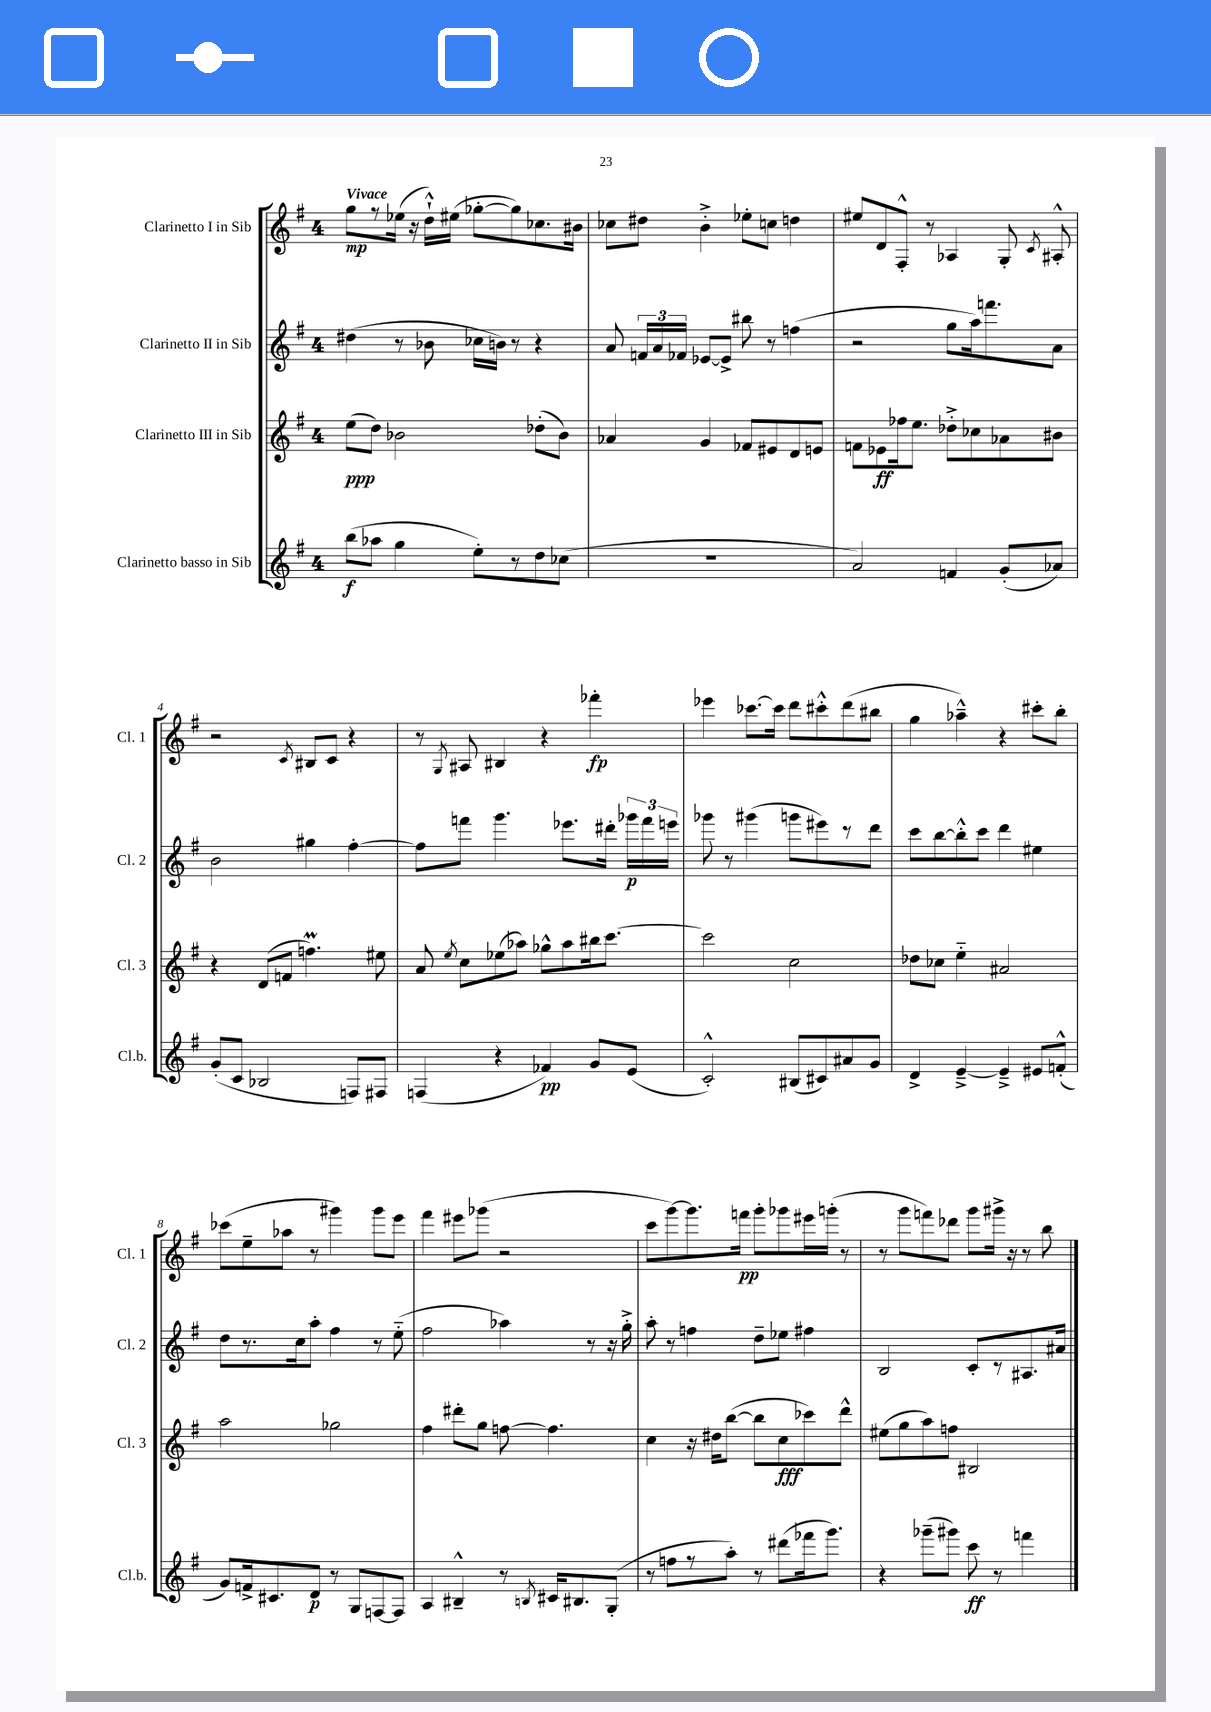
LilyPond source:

<<
\new StaffGroup <<
\new Staff = "s0" \with { instrumentName = "Clarinetto I in Sib" shortInstrumentName = "Cl. 1" } {
    \clef treble \key g \major \once \override Staff.TimeSignature.style = #'single-digit \time 4/4 \tempo "Vivace"
    \autoBeamOff g''8[\mp r8 ees''16]( r16 d''16[-!-^) eis''16]( ges''8[~-. ges''8) ces''8. bis'16] |
    ces''8[ dis''8] b'4-.-> ees''8[-. c''8] d''4 |
    eis''8[ d'8 fis8]-.-^ r8 aes4 g8-. \acciaccatura { c'8 } ais8-.-^ |
    r2 \acciaccatura { c'8 } bis8[ c'8] r4 |
    r8 \acciaccatura { g8 } ais8 bis4 r4 fes'''4-.\fp |
    ees'''4 ces'''8.[~ ces'''16] d'''8[ cis'''8-.-^ d'''8( bis''8] |
    g''4 aes''4---^) r4 cis'''8[-. b''8]-. |
    ces'''8[( e''8-- aes''8] r8 gis'''4) gis'''8[ e'''8] |
    fis'''4 eis'''8[ ges'''8]( r2 |
    c'''8[ g'''8~) g'''8. f'''16]\pp g'''8[-. ges'''8 eis'''16 g'''16]-.( r8 |
    r8 g'''8[ f'''8) des'''8] g'''8[ gis'''16]-> r16 r8 b''8 \bar "|." |
}
\new Staff = "s1" \with { instrumentName = "Clarinetto II in Sib" shortInstrumentName = "Cl. 2" } {
    \clef treble \key g \major \once \override Staff.TimeSignature.style = #'single-digit \time 4/4
    \autoBeamOff dis''4( r8 bes'8 ces''16[ b'16]) r8 r4 |
    a'8 \tuplet 3/2 { f'16[ a'16 fes'16] } ees'8[~ ees'8]-> bis''8 r8 f''4( |
    r2 g''8[ a''16) f'''8. a'8] |
    b'2 gis''4 fis''4~-. |
    fis''8[ f'''8] g'''4. ees'''8.[ dis'''16]-. \tuplet 3/2 { ges'''16[\p f'''16 e'''16] } |
    ges'''8 r8 gis'''4( g'''8[ eis'''8) r8 d'''8] |
    c'''8[ b''8~ b''8-.-^ c'''8] d'''4 eis''4 |
    d''8[ r8. c''16 a''8]-. fis''4 r8 e''8-_( |
    fis''2 aes''4) r8 r16 g''16-.-> |
    a''8-. r8 f''4 d''8[-- ees''8] fis''4 |
    b2 c'8[-. r8 ais8. ais'16] \bar "|." |
}
\new Staff = "s2" \with { instrumentName = "Clarinetto III in Sib" shortInstrumentName = "Cl. 3" } {
    \clef treble \key g \major \once \override Staff.TimeSignature.style = #'single-digit \time 4/4
    \autoBeamOff e''8[\ppp( d''8]) bes'2 des''8[-.( bes'8]) |
    aes'4 g'4 fes'8[ eis'8 d'8 e'8] |
    f'8[ ees'8\ff fes''16 e''8.] des''8[-.-> ces''8 aes'8 bis'8] |
    r4 d'8[( f'8] f''4.\prall) eis''8 |
    a'8 \acciaccatura { e''8 } c''8[ ees''8( aes''8]) ges''8[-^ aes''8 bis''16 c'''8.]~ |
    c'''2 c''2 |
    des''8[ ces''8] e''4-_ ais'2 |
    a''2 ges''2 |
    fis''4 dis'''8[-. g''8] f''8~ f''4. |
    c''4 r16 dis''16[ b''8]~( b''8[ c''8\fff ces'''8) d'''8]-^ |
    eis''8[( g''8 a''8) f''8] bis2 \bar "|." |
}
\new Staff = "s3" \with { instrumentName = "Clarinetto basso in Sib" shortInstrumentName = "Cl.b." } {
    \clef treble \key g \major \once \override Staff.TimeSignature.style = #'single-digit \time 4/4
    \autoBeamOff b''8[\f( aes''8] g''4 e''8[-.) r8 d''8 ces''8]( |
    R1 |
    a'2) f'4 g'8[-.( aes'8]) |
    g'8[-.( c'8] bes2 f8[) fis8] |
    f4( r4 fes'4\pp) g'8[ e'8]( |
    c'2-.-^) bis8[( cis'8) ais'8 g'8] |
    d'4-> e'4~---> e'4---> eis'8[ f'8]-.-^( |
    g'8[) f'16-> cis'8. d'8]\p r8 g8[ f8~ f8] |
    a4 bis4---^ r8 \acciaccatura { b8 } cis'16[ bis8. g8]-.( |
    r8 f''8[ r8 a''8]-.) r8 dis'''8[( fes'''16 g'''8.]) |
    r4 ges'''8[--( gis'''8]) c'''8\ff r8 f'''4 \bar "|." |
}
>>
>>
